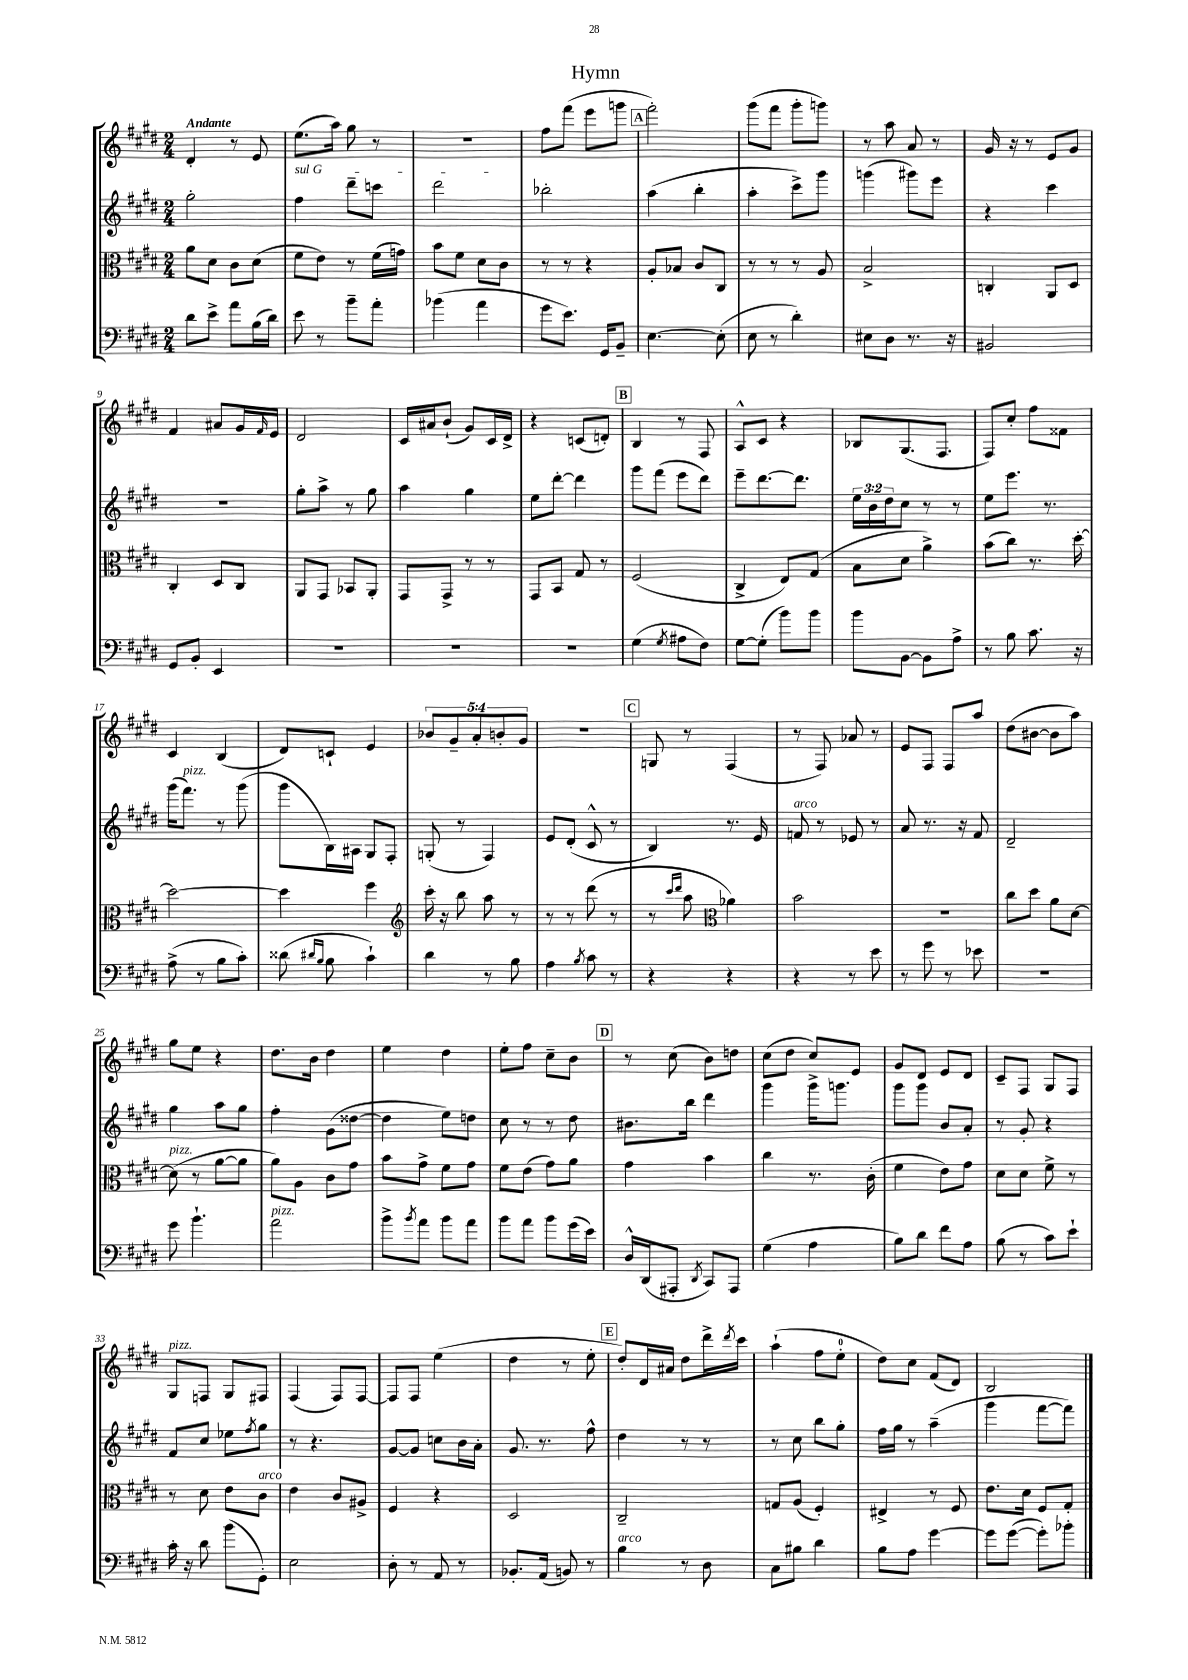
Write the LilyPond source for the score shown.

\header { title = "Hymn" }
<<
\new StaffGroup <<
\new Staff = "s0" {
    \clef treble \key e \major \numericTimeSignature \time 2/4 \override Staff.TupletNumber.text = #tuplet-number::calc-fraction-text \tempo "Andante"
    dis'4-. r8 e'8 |
    e''8.( a''16) gis''8 r8 |
    R2 |
    fis''8 fis'''8( e'''8 g'''8 |
    \mark \markup { \box "A" } fis'''2-.) |
    gis'''8( fis'''8 gis'''8-. g'''8) |
    r8 a''8 a'8 r8 |
    gis'16 r16 r8 e'8 gis'8 |
    fis'4 ais'8 gis'16 \grace { fis'16 } e'16 |
    dis'2 |
    cis'16 ais'16 b'8-!( gis'8) cis'16 dis'16-> |
    r4 c'8( d'8-.) |
    \mark \markup { \box "B" } b4 r8 fis8 |
    a8-^ cis'8 r4 |
    bes8 gis8.( fis8. |
    fis8) cis''8-. fis''8 fisis'8 |
    cis'4 b4( |
    dis'8) c'8-! e'4 |
    \tuplet 5/4 { bes'8 gis'8-- a'8-. b'8-. gis'8 } |
    r2 |
    \mark \markup { \box "C" } g8 r8 fis4( |
    r8 fis8) aes'8 r8 |
    e'8 fis8 fis8 a''8 |
    dis''8( bis'8~ bis'8 a''8) |
    gis''8 e''8 r4 |
    dis''8. b'16 dis''4 |
    e''4 dis''4 |
    e''8-. fis''8 cis''8-- b'8 |
    \mark \markup { \box "D" } r8 cis''8( b'8) d''8 |
    cis''8( dis''8 cis''8) e'8 |
    gis'8 dis'8 e'8 dis'8 |
    cis'8-- fis8 gis8 fis8 |
    gis8^\markup { \italic "pizz." } f8 gis8 fis8 |
    fis4( fis8) fis8~ |
    fis8 fis8 e''4( |
    dis''4 r8 e''8-. |
    \mark \markup { \box "E" } dis''8-.) dis'16 ais'16 dis''8 dis'''16-> \acciaccatura { dis'''8 } cis'''16 |
    a''4-!( fis''8 e''8-0-. |
    dis''8) cis''8 fis'8( dis'8) |
    b2 \bar "|." |
}
\new Staff = "s1" {
    \clef treble \key e \major \numericTimeSignature \time 2/4 \override Staff.TupletNumber.text = #tuplet-number::calc-fraction-text
    gis''2-. |
    \once \override TextSpanner.bound-details.left.text = \markup { \italic "sul G" } fis''4\startTextSpan dis'''8-- c'''8 |
    dis'''2\stopTextSpan |
    bes''2-. |
    \mark \markup { \box "A" } a''4( b''4-. |
    a''4-. cis'''8->) gis'''8 |
    g'''4( gis'''8) e'''8 |
    r4 cis'''4 |
    R2 |
    gis''8-. a''8-> r8 gis''8 |
    a''4 gis''4 |
    e''8 dis'''8~-. dis'''4 |
    \mark \markup { \box "B" } gis'''8 fis'''8( e'''8 dis'''8) |
    e'''8-- dis'''8.~ dis'''8. |
    \tuplet 3/2 { e''16 b'16 dis''16 } cis''8 r8 r8 |
    e''8 e'''8. r8. |
    gis'''16( fis'''8.^\markup { \italic "pizz." }) r8 gis'''8( |
    gis'''8 b16) ais16 gis8 fis8-. |
    g8-.( r8 fis4) |
    e'8 dis'8-.( cis'8-^ r8 |
    \mark \markup { \box "C" } b4) r8. e'16 |
    f'8^\markup { \italic "arco" } r8 ees'8 r8 |
    a'8 r8. r16 fis'8 |
    dis'2-- |
    gis''4 a''8 gis''8 |
    fis''4-. gis'8( disis''8~ |
    disis''4 e''8) d''8 |
    cis''8 r8 r8 dis''8 |
    \mark \markup { \box "D" } bis'8. b''16 dis'''4 |
    gis'''4 gis'''16-> g'''8. |
    gis'''8 gis'''8 b'8 a'8-. |
    r8 gis'8-. r4 |
    fis'8 cis''8 ees''8 \acciaccatura { fis''8 } gis''8 |
    r8 r4. |
    gis'8~ gis'8 c''8 b'16 a'16-. |
    gis'8. r8. fis''8-^ |
    \mark \markup { \box "E" } dis''4 r8 r8 |
    r8 cis''8 b''8 gis''8-. |
    fis''16 gis''16 r8 a''4--( |
    gis'''4 fis'''8~ fis'''8) \bar "|." |
}
\new Staff = "s2" {
    \clef alto \key e \major \numericTimeSignature \time 2/4
    a'8 dis'8 cis'8 dis'8( |
    fis'8 e'8) r8 fis'16( g'16) |
    b'8 fis'8 dis'8 cis'8 |
    r8 r8 r4 |
    \mark \markup { \box "A" } a8-. bes8 cis'8 cis8 |
    r8 r8 r8 a8 |
    b2-> |
    c4-. a,8 dis8 |
    cis4-. dis8 cis8 |
    a,8 gis,8 bes,8 a,8-. |
    gis,8 gis,8-> r8 r8 |
    gis,8 b,8 gis8 r8 |
    \mark \markup { \box "B" } fis2( |
    cis4-> e8) gis8( |
    b8 dis'8 a'4->) |
    b'8( cis''8) r8. dis''16~-. |
    dis''2~ |
    dis''4 fis''4 |
    \clef treble cis'''16-. r16 b''8 a''8 r8 |
    r8 r8 dis'''8( r8 |
    \mark \markup { \box "C" } r8 \grace { cis'''16 dis'''16 } a''8 \clef alto aes'4) |
    b'2 |
    R2 |
    cis''8 dis''8 a'8 dis'8~ |
    dis'8^\markup { \italic "pizz." }( r8 a'8~ a'8 |
    a'8) a8 cis'8 gis'8 |
    b'8 gis'8-> fis'8 gis'8 |
    fis'8 e'8( gis'8) a'8 |
    \mark \markup { \box "D" } gis'4 b'4 |
    cis''4 r8. cis'16-.( |
    fis'4 e'8) gis'8 |
    dis'8 dis'8 fis'8-> r8 |
    r8 dis'8 e'8 cis'8^\markup { \italic "arco" } |
    e'4 cis'8 ais8-> |
    fis4 r4 |
    dis2 |
    \mark \markup { \box "E" } cis2-- |
    g8 a8( fis4-.) |
    eis4-> r8 fis8 |
    e'8. dis'16 fis8 gis8-. \bar "|." |
}
\new Staff = "s3" {
    \clef bass \key e \major \numericTimeSignature \time 2/4
    dis'8 e'8-> a'8 b16( dis'16) |
    e'8 r8 b'8-- a'8-. |
    bes'4( a'4 |
    gis'8 e'8.) gis,16 b,8-- |
    \mark \markup { \box "A" } e4.~ e8-.( |
    e8 r8 dis'4-.) |
    eis8 dis8 r8. r16 |
    bis,2 |
    gis,8 b,8-. e,4 |
    R2 |
    R2 |
    R2 |
    \mark \markup { \box "B" } gis4( \acciaccatura { gis8 } ais8 fis8) |
    gis8~ gis8-.( b'8) b'8 |
    b'8 b,8~ b,8 a8-> |
    r8 b8 cis'8. r16 |
    a8->( r8 b8 cis'8-.) |
    disis'8( \grace { dis'16 b16 } b8 cis'4-!) |
    dis'4 r8 b8 |
    a4 \acciaccatura { b8 } cis'8 r8 |
    \mark \markup { \box "C" } r4 r4 |
    r4 r8 e'8 |
    r8 gis'8 r8 ees'8 |
    R2 |
    gis'8 b'4.-! |
    a'2^\markup { \italic "pizz." } |
    b'8-> \acciaccatura { b'8 } a'8 b'8 a'8 |
    b'8 a'8 b'8 gis'16( e'16) |
    \mark \markup { \box "D" } dis16-^ dis,16( ais,,8-. \acciaccatura { dis,8 } cis,8) ais,,8 |
    gis4( a4 |
    b8) dis'8 fis'8 a8 |
    b8( r8 cis'8) e'8-! |
    cis'16-. r16 dis'8 b'8( gis,8-.) |
    e2 |
    dis8-. r8 a,8 r8 |
    bes,8.-. a,16( b,8) r8 |
    \mark \markup { \box "E" } b4^\markup { \italic "arco" } r8 dis8 |
    cis8 bis8 dis'4 |
    b8 a8 gis'4~ |
    gis'8 gis'8~( gis'8-.) bes'8-. \bar "|." |
}
>>
>>
